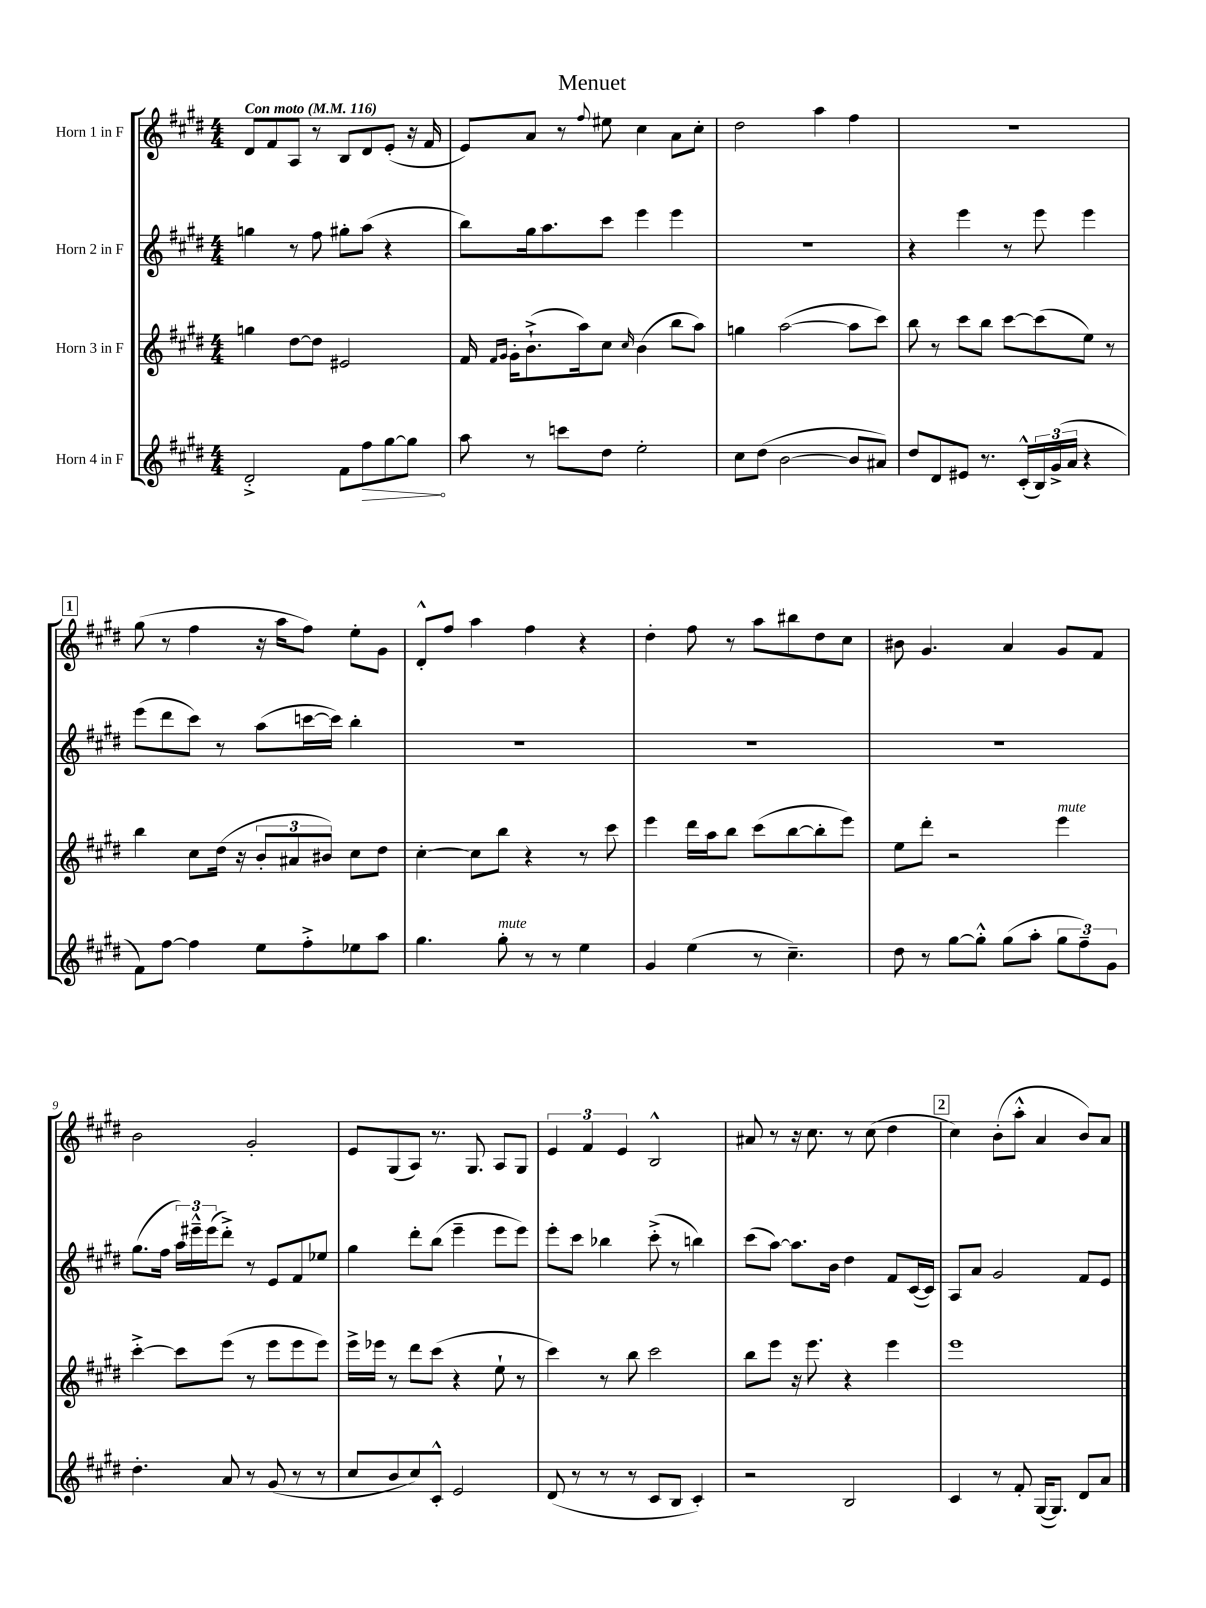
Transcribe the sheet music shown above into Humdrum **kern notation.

**kern	**kern	**kern	**kern
*staff4	*staff3	*staff2	*staff1
*clefG2	*clefG2	*clefG2	*clefG2
*k[f#c#g#d#]	*k[f#c#g#d#]	*k[f#c#g#d#]	*k[f#c#g#d#]
*M4/4	*M4/4	*M4/4	*M4/4
*MM116	*MM116	*MM116	*MM116
2d#'^	4gg	4gg	8d#
.	.	.	8f#
.	[8dd#	8r	8A
.	8dd#]	8ff#	8r
8f#	2e#	8gg#'	8B
8ff#	.	(8aa	8d#
[8gg#	.	4r	(8e'
8gg#]	.	.	16r
.	.	.	16f#
=	=	=	=
8aa	16f#	8bb)	8e)
.	16qqf#	.	.
.	16qqg#	.	.
.	16g#'	.	.
8r	(8.b`^	16gg#	8a
.	.	8.aa	.
8ccc	.	.	8r
.	16aa)	.	.
.	.	.	8qqff#
8dd#	8cc#	8ccc#	8ee#
.	16qqcc#	.	.
2ee'	(4b	4eee	4cc#
.	8bb	4eee	8a
.	8aa)	.	8cc#'
=	=	=	=
8cc#	4gg	1r	2dd#
(8dd#	.	.	.
[2b	([2aa	.	.
.	.	.	4aa
8b]	8aa]	.	4ff#
8a#)	8ccc#)	.	.
=	=	=	=
8dd#	8bb	4r	1r
8d#	8r	.	.
8e#	8ccc#	4eee	.
8.r	8bb	.	.
.	[8ccc#	8r	.
(16c#'^^	.	.	.
24B)	(8ccc#]	8eee	.
(24g#^	.	.	.
24a	.	.	.
4r	8ee)	4eee	.
.	8r	.	.
=	=	=	=
8f#)	4bb	(8eee	(8gg#
[8ff#	.	8ddd#	8r
4ff#]	8cc#	8ccc#)	4ff#
.	(16dd#	8r	.
.	16r	.	.
8ee	12b'	(8aa	16r
.	.	.	16aa
.	12a#	.	.
8ff#'^	.	[16ccc	8ff#)
.	12b#)	.	.
.	.	16ccc])	.
8ee-	8cc#	4bb'	8ee'
8aa	8dd#	.	8g#
=	=	=	=
4.gg#	[4cc#'	1r	8d#'^^
.	.	.	8ff#
.	8cc#]	.	4aa
8gg#'	8bb	.	.
8r	4r	.	4ff#
8r	.	.	.
4ee	8r	.	4r
.	8ccc#	.	.
=	=	=	=
4g#	4eee	1r	4dd#'
(4ee	16ddd#	.	8ff#
.	16aa	.	.
.	8bb	.	8r
8r	(8ccc#	.	8aa
4.cc#~)	[8bb	.	8bb#
.	8bb']	.	8dd#
.	8eee)	.	8cc#
=	=	=	=
8dd#	8ee	1r	8b#
8r	8ddd#'	.	4.g#
[8gg#	2r	.	.
8gg#'^^]	.	.	.
(8gg#	.	.	4a
8aa'	.	.	.
12gg#	4eee	.	8g#
12ff#~)	.	.	.
.	.	.	8f#
12g#	.	.	.
=	=	=	=
4.dd#'	[4ccc#'^	(8.gg#	2b
.	.	16ff#	.
.	8ccc#]	24aa)	.
.	.	24eee#~^^	.
.	.	(24eee#	.
8a	(8eee	8ddd#'^)	.
8r	8r	8r	2g#'
(8g#	8eee	8e	.
8r	8eee	8f#	.
8r	8eee)	8ee-	.
=	=	=	=
8cc#	16eee^	4gg#	8e
.	16eee-	.	.
8b	8r	.	(8G#
8cc#)	8ddd#	8ddd#'	8A)
8c#'^^	(8ccc#	(8bb	8.r
2e	4r	4eee~	.
.	.	.	8.G#
.	8ee`	8eee	8A
.	8r	8eee)	8G#
=	=	=	=
(8d#	4ccc#)	8eee'	6e
8r	.	8ccc#	.
.	.	.	6f#
8r	8r	4bb-	.
.	.	.	6e
8r	8bb	.	.
8c#	2ccc#	(8ccc#'^	2B^^
8B	.	8r	.
4c#')	.	4bb)	.
=	=	=	=
2r	8bb	(8ccc#	8a#
.	8eee	[8aa)	8r
.	16r	8.aa]	16r
.	8.eee	.	8.cc#
.	.	16b	.
2B	4r	4dd#	8r
.	.	.	(8cc#
.	4eee	8f#	4dd#
.	.	([16c#	.
.	.	16c#])	.
=	=	=	=
4c#	1eee	8A	4cc#)
.	.	8a	.
8r	.	2g#	(8b'
8f#'	.	.	8aa'^^
([16G#	.	.	4a
8.G#])	.	.	.
8d#	.	8f#	8b)
8a	.	8e	8a
==	==	==	==
*-	*-	*-	*-
